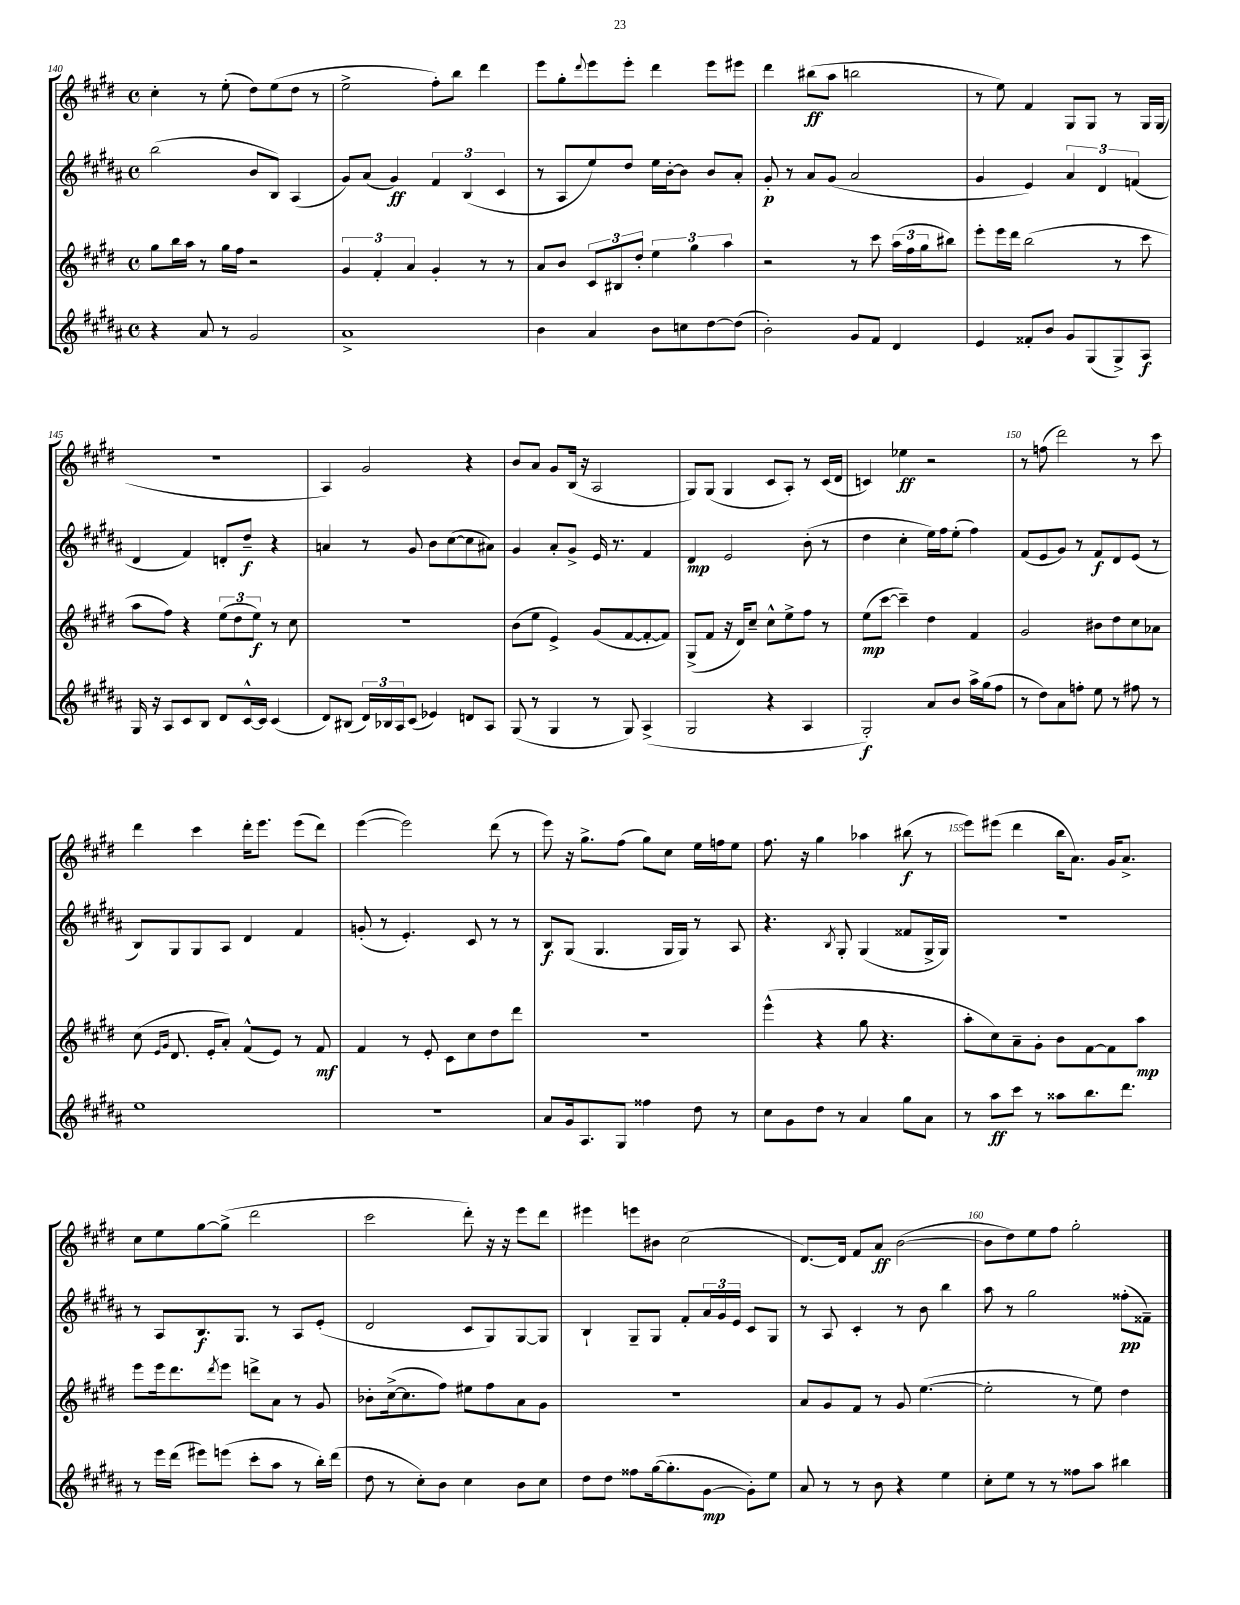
<<
\new StaffGroup <<
\new Staff = "s0" {
    \clef treble \key e \major \defaultTimeSignature \time 4/4
    cis''4-. r8 e''8-.( dis''8) e''8( dis''8 r8 |
    e''2-> fis''8-.) b''8 dis'''4 |
    e'''8 gis''8-. \appoggiatura { dis'''8 } e'''8 e'''8-. dis'''4 e'''8 eis'''8 |
    dis'''4 bis''8\ff( a''8 b''2 |
    r8 e''8) fis'4 gis8 gis8 r8 gis16 gis16( |
    R1 |
    a4) gis'2 r4 |
    b'8 a'8 gis'8 b16( r16 a2 |
    gis8) gis8( gis4 cis'8 a8-.) r8 cis'16( dis'16 |
    c'4) ees''4\ff r2 |
    r8 f''8( dis'''2) r8 cis'''8 |
    dis'''4 cis'''4 dis'''16-. e'''8. e'''8( dis'''8) |
    e'''4~( e'''2) dis'''8( r8 |
    e'''8) r16 gis''8.-> fis''8( gis''8) cis''8 e''16 f''16 e''8 |
    fis''8. r16 gis''4 aes''4 bis''8\f( r8 |
    e'''8) eis'''8( dis'''4 b''16 a'8.) gis'16 a'8.-> |
    cis''8 e''8 gis''8~ gis''8->( dis'''2 |
    cis'''2 dis'''8-.) r16 r16 e'''8 dis'''8 |
    eis'''4 e'''8 bis'8 cis''2( |
    dis'8.~) dis'16 fis'8 a'8\ff b'2~( |
    b'8 dis''8) e''8 fis''8 gis''2-. \bar "|." |
}
\new Staff = "s1" {
    \clef treble \key b \major \defaultTimeSignature \time 4/4
    b''2( b'8 b8) ais4( |
    gis'8) ais'8( gis'4\ff) \tuplet 3/2 { fis'4 b4( cis'4 } |
    r8 ais8 e''8) dis''8 e''16 b'16~-. b'8 b'8 ais'8-. |
    gis'8-.\p r8 ais'8 gis'8( ais'2 |
    gis'4 e'4) \tuplet 3/2 { ais'4 dis'4 f'4( } |
    dis'4 fis'4) d'8-. dis''8--\f r4 |
    a'4 r8 gis'8 b'8 cis''8~( cis''8 ais'8) |
    gis'4 ais'8-. gis'8-> e'16 r8. fis'4 |
    dis'4\mp e'2 b'8-.( r8 |
    dis''4 cis''4-. e''16) fis''16 e''8-.( fis''4) |
    fis'8( e'8 gis'8) r8 fis'8\f dis'8 e'8( r8 |
    b8) gis8 gis8 ais8 dis'4 fis'4 |
    g'8-.( r8 e'4.-.) cis'8 r8 r8 |
    b8\f gis8( gis4. gis16 gis16) r8 ais8 |
    r4. \acciaccatura { b8 } gis8-. gis4( fisis'8 gis16-> gis16) |
    R1 |
    r8 ais8 b8.\f gis8. r8 ais8 e'8-.( |
    dis'2 cis'8 gis8) gis8~ gis8 |
    b4-! gis8-- gis8 fis'8-. \tuplet 3/2 { ais'16 gis'16 e'16 } cis'8 gis8 |
    r8 ais8 cis'4-. r8 b'8 b''4 |
    ais''8 r8 gis''2 fisis''8-.\pp( fisis'8--) \bar "|." |
}
\new Staff = "s2" {
    \clef treble \key e \major \defaultTimeSignature \time 4/4
    gis''8 b''16 a''16 r8 gis''16 fis''16 r2 |
    \tuplet 3/2 { gis'4 fis'4-. a'4 } gis'4-. r8 r8 |
    a'8 b'8 \tuplet 3/2 { cis'8 bis8 dis''8-. } \tuplet 3/2 { e''4 gis''4 a''4 } |
    r2 r8 cis'''8 \tuplet 3/2 { a''16( fis''16 gis''16 } bis''8) |
    e'''8-. e'''16 dis'''16 b''2( r8 cis'''8 |
    a''8 fis''8) r4 \tuplet 3/2 { e''8( dis''8 e''8\f) } r8 cis''8 |
    R1 |
    b'8( e''8 e'4->) gis'8( fis'8~ fis'8~-. fis'8) |
    gis8->( fis'8 r16 dis'16) cis''8-- cis''8-^ e''8-> fis''8 r8 |
    e''8\mp( cis'''8~ cis'''4--) dis''4 fis'4 |
    gis'2 bis'8 dis''8 cis''8 aes'8 |
    cis''8( \grace { e'16 gis'16 } dis'8. e'16-. a'8-.) fis'8-^( e'8) r8 fis'8\mf |
    fis'4 r8 e'8-. cis'8 cis''8 dis''8 dis'''8 |
    R1 |
    e'''4-^( r4 gis''8 r4. |
    a''8-. cis''8) a'8-- gis'8-. b'8 fis'8~ fis'8 a''8\mp |
    e'''8 e'''16 dis'''8. \acciaccatura { dis'''8 } e'''8 d'''8-> a'8 r8 gis'8 |
    bes'8-. cis''16~->( cis''8. fis''8) eis''8 fis''8 a'8 gis'8 |
    R1 |
    a'8 gis'8 fis'8 r8 gis'8 e''4.~( |
    e''2-. r8 e''8) dis''4 \bar "|." |
}
\new Staff = "s3" {
    \clef treble \key b \major \defaultTimeSignature \time 4/4
    r4 ais'8 r8 gis'2 |
    ais'1-> |
    b'4 ais'4 b'8 c''8 dis''8~ dis''8( |
    b'2-.) gis'8 fis'8 dis'4 |
    e'4 fisis'8-. b'8 gis'8 gis8( gis8->) ais8\f |
    gis16 r16 ais8 cis'8 b8 dis'8 cis'16~-^ cis'16 cis'4( |
    dis'8) bis8( \tuplet 3/2 { dis'16) bes16 ais16 } cis'8( ees'4) d'8 ais8 |
    gis8( r8 gis4 r8 gis8) ais4->( |
    gis2 r4 ais4 |
    gis2-.\f) ais'8 b'8 ais''16-> gis''16( fis''8 |
    r8 dis''8) ais'8 f''8-. e''8 r8 fis''8 r8 |
    e''1 |
    R1 |
    ais'8 gis'16 ais8. gis8 fisis''4 dis''8 r8 |
    cis''8 gis'8 dis''8 r8 ais'4 gis''8 ais'8 |
    r8 ais''8\ff cis'''8 r8 aisis''8 b''8. dis'''8. |
    r8 e'''16 dis'''16( eis'''8) e'''8( cis'''8-. ais''8 r8 b''16-.) dis'''16( |
    dis''8 r8 cis''8-.) b'8 cis''4 b'8 cis''8 |
    dis''8 dis''8 fisis''8 gis''16~( gis''8.-. gis'8~\mp gis'8-.) e''8 |
    ais'8 r8 r8 b'8 r4 e''4 |
    cis''8-. e''8 r8 r8 fisis''8 ais''8 bis''4 \bar "|." |
}
>>
>>
\layout { \context { \Score currentBarNumber = #140 \override BarNumber.break-visibility = ##(#f #t #t) barNumberVisibility = #(every-nth-bar-number-visible 5) } }
